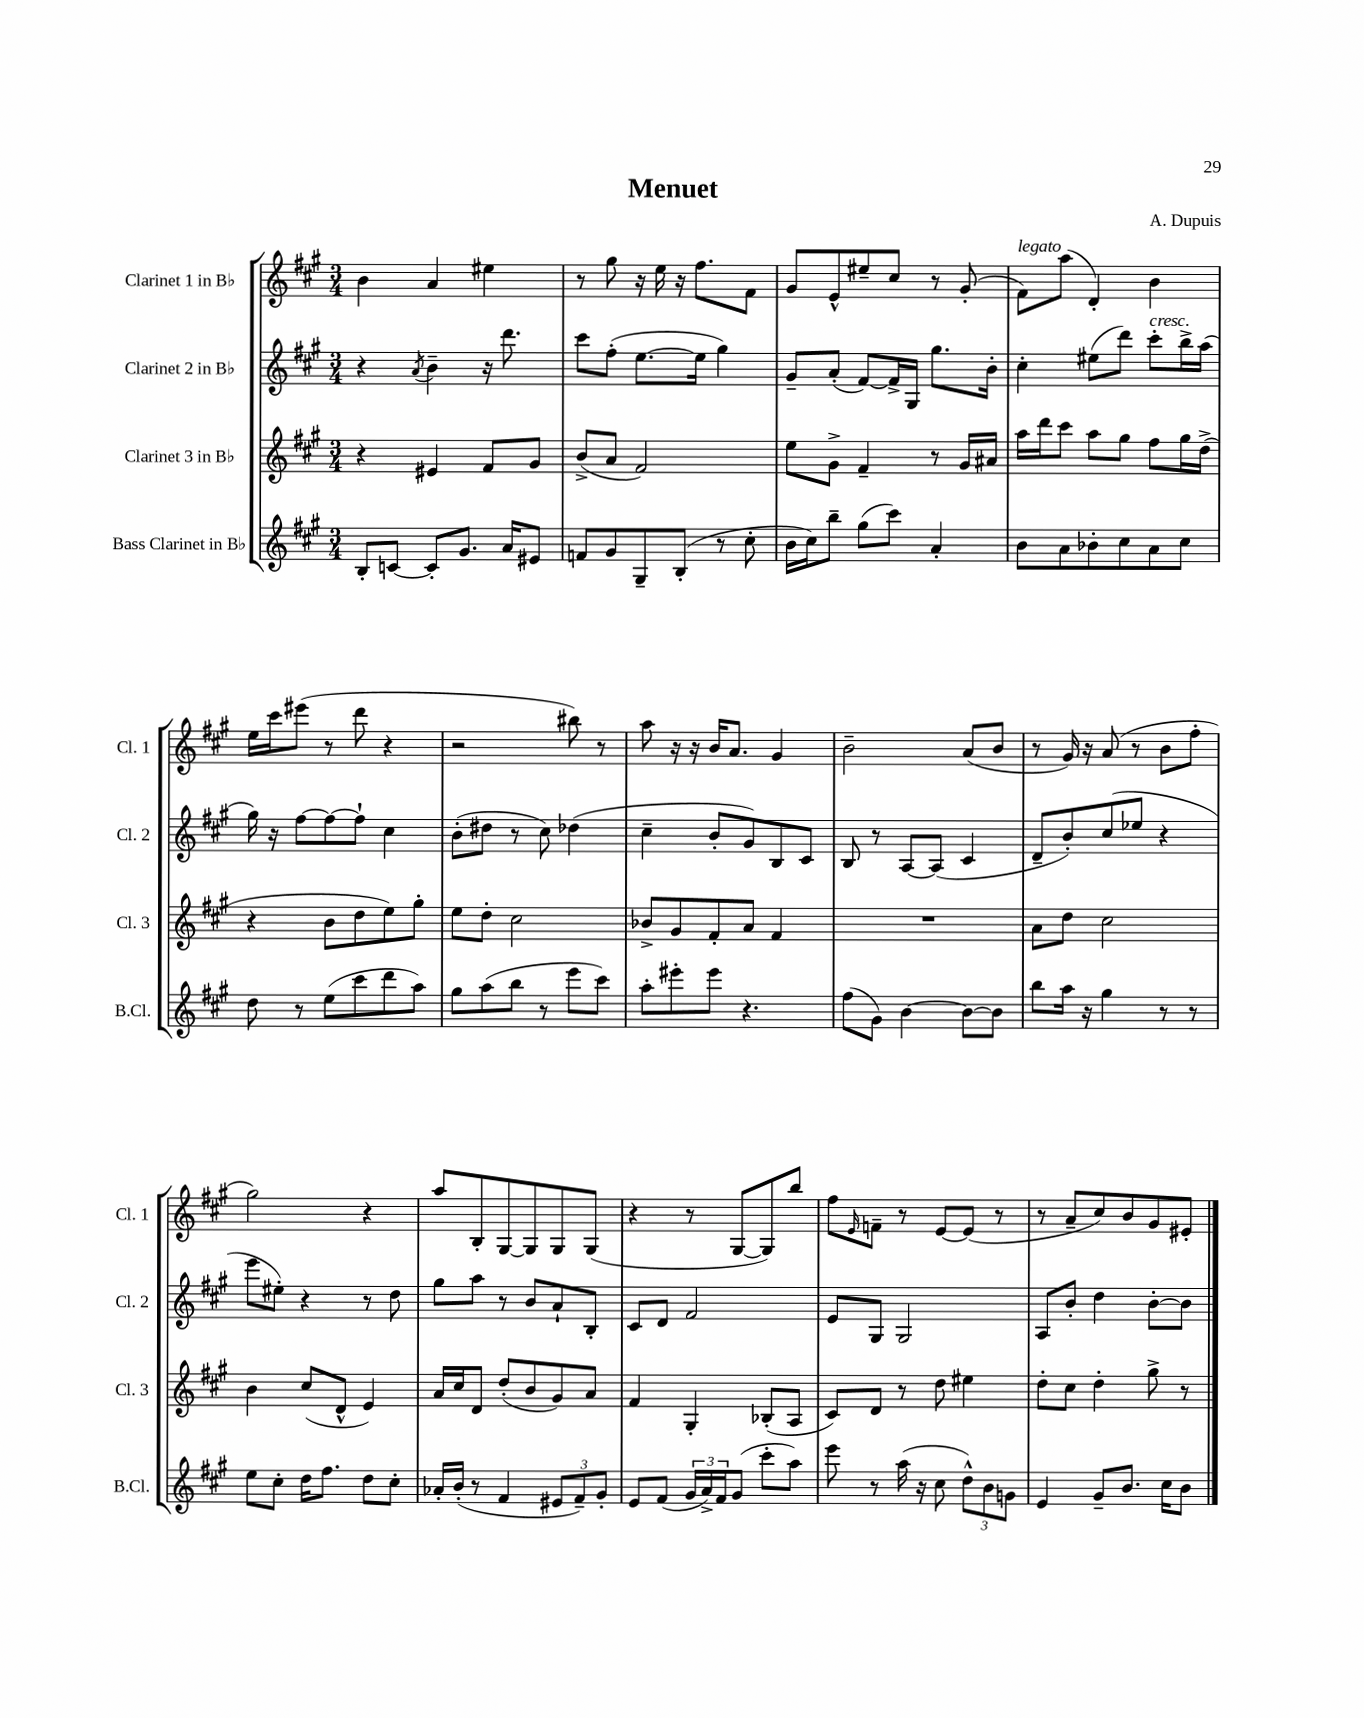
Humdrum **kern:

**kern	**kern	**kern	**kern
*part4	*part3	*part2	*part1
*staff4	*staff3	*staff2	*staff1
*I"Bass Clarinet in B♭	*I"Clarinet 3 in B♭	*I"Clarinet 2 in B♭	*I"Clarinet 1 in B♭
*I'B.Cl.	*I'Cl. 3	*I'Cl. 2	*I'Cl. 1
*clefG2	*clefG2	*clefG2	*clefG2
*k[f#c#g#]	*k[f#c#g#]	*k[f#c#g#]	*k[f#c#g#]
*M3/4	*M3/4	*M3/4	*M3/4
=1	=1	=1	=1
8B'/L	4r	4r	4b\
[8cn/J	.	.	.
.	.	8qa/	.
8c'/L]	4e#X/	4b~\	4a/
8.g#/J	.	.	.
.	8f#/L	16r	4ee#X\
16a/KL	.	8.ddd\	.
8e#X/J	8g#/J	.	.
=2	=2	=2	=2
8fn/L	(8b^/L	8ccc#\L	8r
8g#/	8a/J	(8ff#'\J	8gg#\
8G#~/	2f#/)	[8.ee\L	16r
.	.	.	16ee\
(8B'/J	.	.	16r
.	.	16ee\Jk]	8.ff#\L
8r	.	4gg#\)	.
8cc#'\	.	.	8f#\J
=3	=3	=3	=3
16b\LL	8ee\L	8g#~/L	8g#/L
16cc#\J)	.	.	.
8bb~\J	8g#^\J	(8a'/J	8e^^/
(8gg#\L	4f#~/	[8f#/L)	8ee#X~/
8ccc#\J)	.	16f#^/L]	8cc#/J
.	.	16G#/JJ	.
4a'/	8r	8.gg#\L	8r
.	16g#/LL	.	(8g#'/
.	16a#X/JJ	16b'\Jk	.
=4	=4	=4	=4
!	!	!	!LO:TX:a:i:t=legato
8b\L	16aa\LL	4cc#'\	8f#\L)
.	16ddd\J	.	.
8a\	8ccc#\J	.	(8aa\J
8b-X'\	8aa\L	(8ee#X\L	4d'/)
8cc#\	8gg#\J	8ddd\J)	.
!	!	!LO:TX:a:i:t=cresc.	!
8a\	8ff#\L	8ccc#'\L	4b\
8cc#\J	16gg#\L	16bb^\L	.
.	(16dd^\JJ	(16aa\JJ	.
!!LO:LB:g=z
=5	=5	=5	=5
8dd\	4r	16gg#\)	16ee\LL
.	.	16r	16ccc#\J
8r	.	[8ff#\L	(8eee#X\J
(8ee\L	8b\L	8ff#\_	8r
8ccc#\	8dd\	8ff#`\J]	8ddd\
8ddd\	8ee\)	4cc#\	4r
8aa\J)	8gg#'\J	.	.
=6	=6	=6	=6
8gg#\L	8ee\L	(8b'\L	2r
(8aa\	8dd'\J	8dd#X\J	.
8bb\J	2cc#\	8r	.
8r	.	8cc#\)	.
8eee\L	.	(4dd-X\	8bb#X\)
8ccc#\J)	.	.	8r
=7	=7	=7	=7
8aa'\L	8b-X^/L	4cc#~\	8aa\
8eee#X'\	8g#/	.	16r
.	.	.	16r
8eee#\J	8f#'/	8b'/L	16b/KL
.	.	.	8.a/J
4.r	8a/J	8g#/)	.
.	4f#/	8B/	4g#/
.	.	8c#/J	.
=8	=8	=8	=8
(8ff#\L	2.r	8B/	2b~\
8g#\J)	.	8r	.
[4b\	.	[8A/L	.
.	.	(8A/J]	.
8b\L_	.	4c#/	(8a/L
8b\J]	.	.	8b/J
=9	=9	=9	=9
8bb\L	8a\L	8d~/L	8r
16aa\Jk	8dd\J	8b'/)	16g#/)
16r	.	.	16r
4gg#\	2cc#\	(8cc#/	(8a/
.	.	8ee-X/J	8r
8r	.	4r	8b\L
8r	.	.	8ff#'\J
!!LO:LB:g=z
=10	=10	=10	=10
8ee\L	4b\	8eee\L	2gg#\)
8cc#'\J	.	8ee#X'\J)	.
16dd\KL	(8cc#/L	4r	.
8.ff#\J	.	.	.
.	8d^^/J	.	.
8dd\L	4e/)	8r	4r
8cc#'\J	.	8dd\	.
=11	=11	=11	=11
16a-X'/LL	16a/LL	8gg#\L	8aa/L
(16b'/JJ	16cc#/J	.	.
8r	8d/J	8aa\J	8B'/
4f#/	(8dd'/L	8r	[8G#/
.	8b/	8b/L	8G#/]
12e#X/L	8g#/)	8a`/	8G#/
12f#~/)	.	.	.
.	8a/J	8B'/J	(8G#/J
12g#'/J	.	.	.
=12	=12	=12	=12
8e/L	4f#/	8c#/L	4r
(8f#/J	.	8d/J	.
24g#/LL	4G#'/	2f#/	8r
24a^/)	.	.	.
24f#/J	.	.	.
(8g#/J	.	.	[8G#/L
8ccc#'\L	(8B-X'/L	.	8G#/])
8aa\J)	8A/J	.	8bb/J
=13	=13	=13	=13
8eee\	8c#/L)	8e/L	8ff#\L
.	.	.	16qqe/
8r	8d/J	8G#/J	8fn~\J
(16aa\	8r	2G#/	8r
16r	.	.	.
8cc#\	8dd\	.	[8e/L
12dd^^\L)	4ee#X\	.	(8e/J]
12b\	.	.	.
.	.	.	8r
12gn\J	.	.	.
=14	=14	=14	=14
4e/	8dd'\L	8A/L	8r
.	8cc#\J	8b'/J	8a~/L
8g#~/L	4dd'\	4dd\	8cc#/)
8.b/J	.	.	8b/
.	8gg#^\	[8b'\L	8g#/
16cc#\KL	.	.	.
8b\J	8r	8b\J]	8e#X'/J
==	==	==	==
*-	*-	*-	*-
